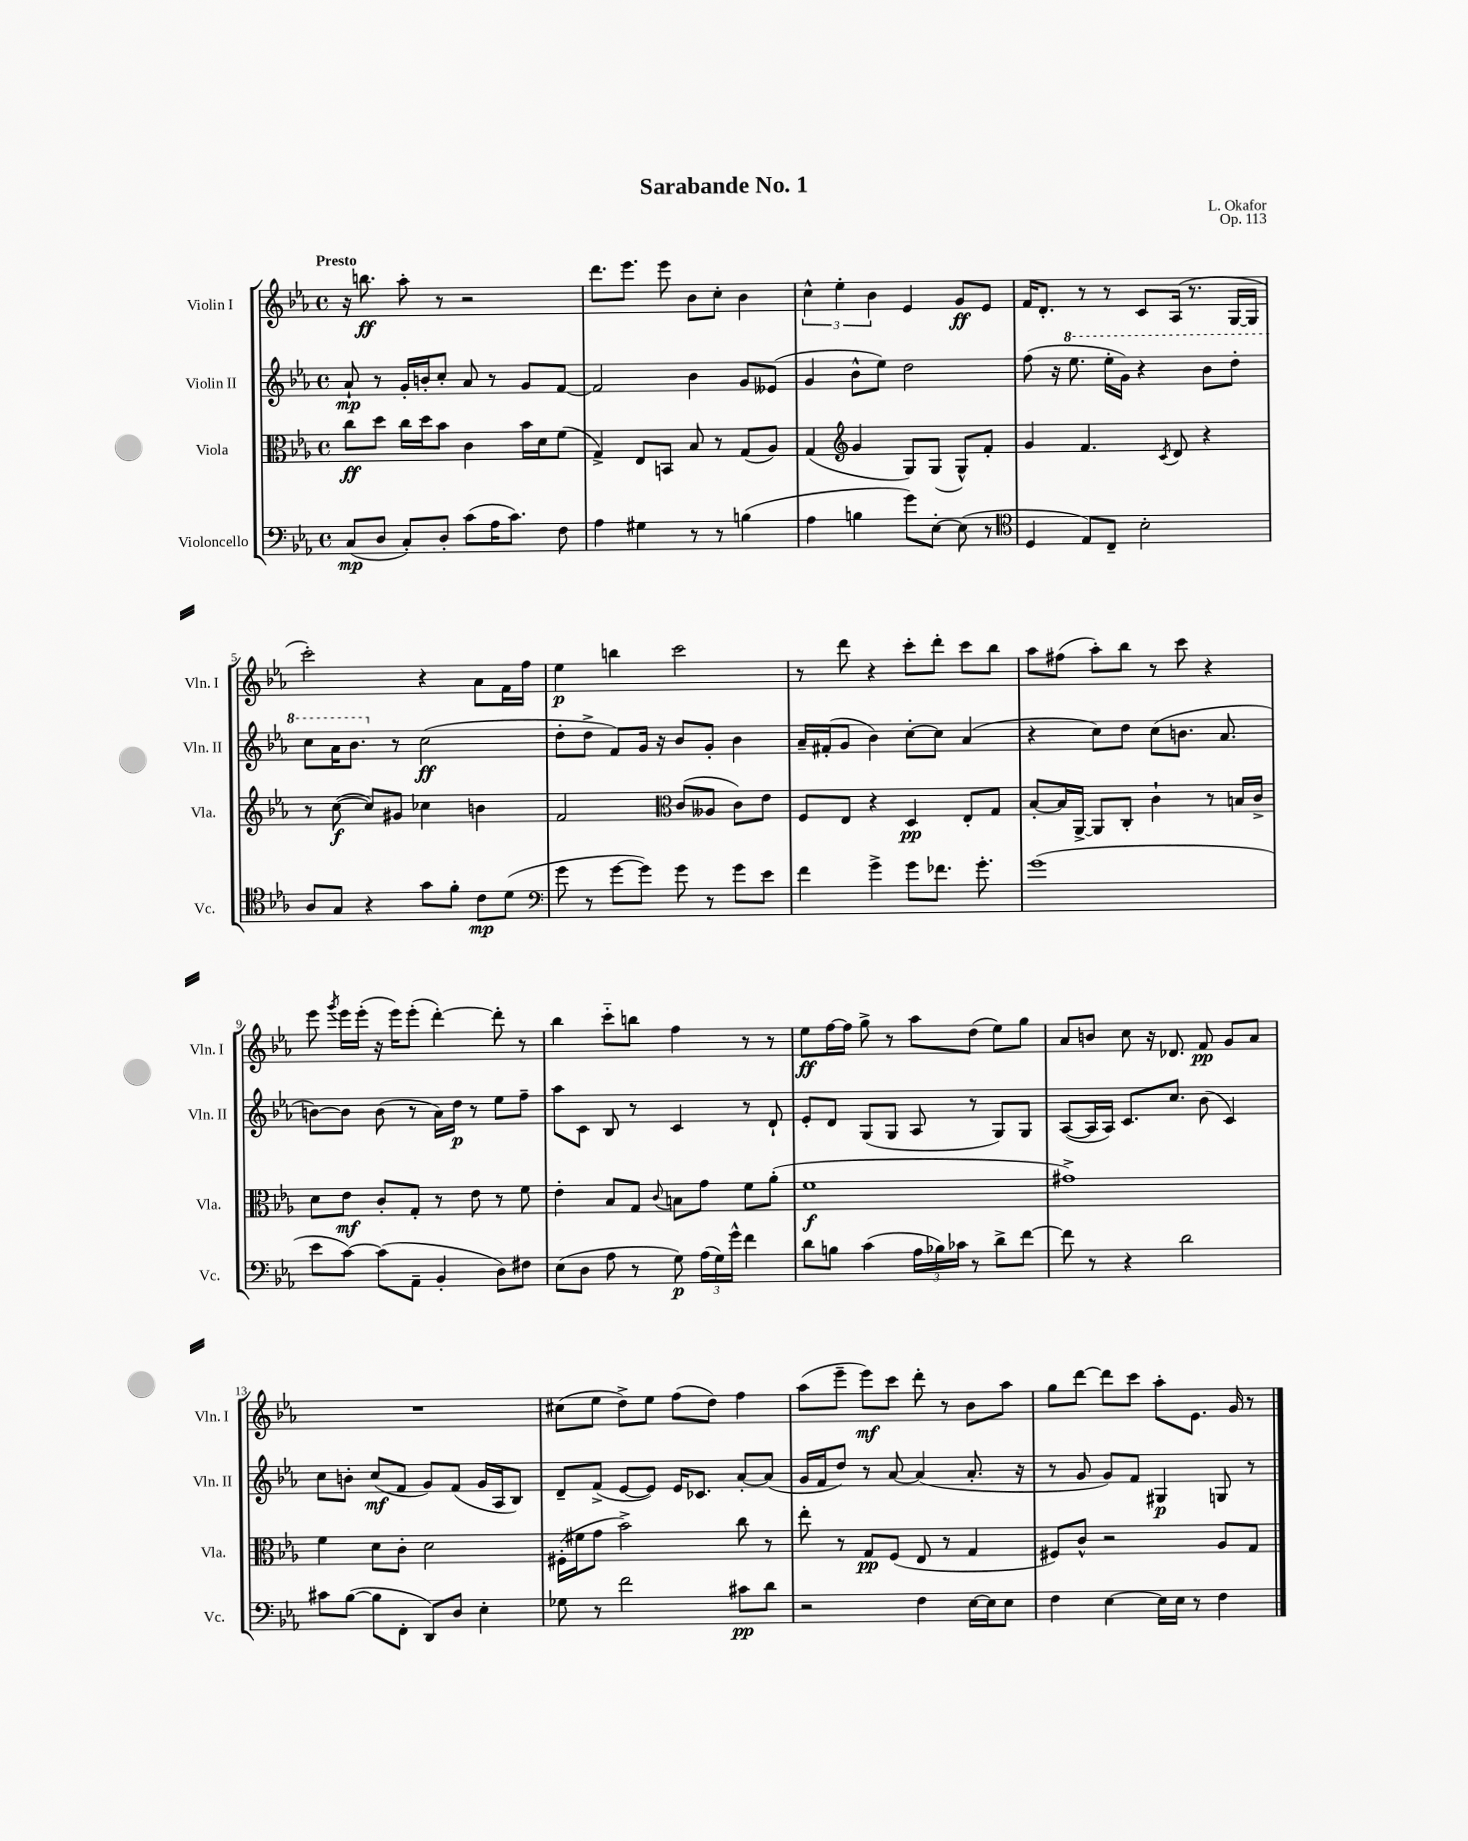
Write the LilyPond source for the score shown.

\header { title = "Sarabande No. 1" composer = "L. Okafor" opus = "Op. 113" }
<<
\new StaffGroup <<
\new Staff = "s0" \with { instrumentName = "Violin I" shortInstrumentName = "Vln. I" } {
    \clef treble \key ees \major \defaultTimeSignature \time 4/4 \tempo "Presto"
    \autoBeamOff r16 b''8.\ff aes''8-. r8 r2 |
    d'''8.[ ees'''8.] ees'''8 bes'8[ c''8]-. bes'4 |
    \tuplet 3/2 { c''4-^ ees''4-. bes'4 } ees'4 g'8[\ff ees'8] |
    f'16[ d'8.]-. r8 r8 c'8[ aes16]( r8. g16[~ g16] |
    c'''2-.) r4 aes'8[ f'16 f''16] |
    ees''4\p b''4 c'''2 |
    r8 d'''8 r4 c'''8[-. d'''8]-. c'''8[ bes''8] |
    aes''8[ fis''8]( aes''8[-.) bes''8] r8 c'''8 r4 |
    ees'''8 \acciaccatura { g'''8 } ees'''16[ ees'''16]-.( r16 ees'''16[) ees'''8]-.( d'''4~-.) d'''8-. r8 |
    bes''4 c'''8[-_ b''8] f''4 r8 r8 |
    ees''8[\ff f''16~ f''16] g''8-> r8 aes''8[ d''8]( ees''8[) g''8] |
    aes'8[ b'8] c''8 r16 des'8. f'8\pp g'8[ aes'8] |
    R1 |
    cis''8[( ees''8] d''8[->) ees''8] f''8[( d''8]) f''4 |
    aes''8[( ees'''8]-- ees'''8[\mf) c'''8] d'''8-. r8 bes'8[ aes''8] |
    g''8[ d'''8]~ d'''8[ c'''8] aes''8[-. ees'8.] g'16 r8 \bar "|." |
}
\new Staff = "s1" \with { instrumentName = "Violin II" shortInstrumentName = "Vln. II" } {
    \clef treble \key ees \major \defaultTimeSignature \time 4/4
    \autoBeamOff aes'8-!\mp r8 g'16[-. b'16-. c''8]-. aes'8 r8 g'8[ f'8]~ |
    f'2 bes'4 g'8[ eeses'8]( |
    g'4 bes'8[-^ ees''8]) d''2 |
    f''8( r16 \ottava #1 ees'''8. ees'''16[-. g''16]) r4 bes''8[ d'''8]-. |
    c'''8[ aes''16 bes''8.] \ottava #0 r8 c''2\ff( |
    d''8[-. d''8]-> f'8[) g'16] r16 bes'8[ g'8]-. bes'4 |
    aes'16[-- fis'16-.( g'8] bes'4) c''8[~-. c''8] aes'4( |
    r4 c''8[) d''8] c''8[( b'8.] aes'8. |
    b'8[~) b'8] b'8( r8 aes'16[) d''16]\p r8 ees''8[ f''8]-- |
    aes''8[ c'8] bes8 r8 c'4 r8 d'8-! |
    ees'8[-. d'8] g8[( g8] aes8 r8 g8[) g8] |
    aes8[~( aes16 aes16]) c'8.[ c''8.] bes'8( c'4) |
    c''8[ b'8]-. c''8[\mf( f'8] g'8[) f'8]( g'16[ aes16 bes8]) |
    d'8[-- f'8]->( ees'8[~ ees'8]) ees'16[ ces'8.] aes'8[~-. aes'8]( |
    g'16[ f'16 d''8]) r8 aes'8~ aes'4( aes'8.-. r16 |
    r8 g'8 g'8[) f'8] gis4\p g8 r8 \bar "|." |
}
\new Staff = "s2" \with { instrumentName = "Viola" shortInstrumentName = "Vla." } {
    \clef alto \key ees \major \defaultTimeSignature \time 4/4
    \autoBeamOff c''8[\ff d''8] c''16[ d''16 bes'8] c'4 bes'16[ d'16 f'8]( |
    g4->) ees8[ b,8] bes8 r8 g8[( aes8]) |
    g4( \clef treble g'4 g8[) g8]( g8[-^) f'8]-. |
    g'4 f'4. \acciaccatura { c'8 } d'8 r4 |
    r8 c''8~\f( c''8[) gis'8] ces''4 b'4 |
    f'2 \clef alto c'8[( aeses8] c'8[) ees'8] |
    f8[ ees8] r4 d4\pp ees8[-. g8] |
    bes8[~-. bes16 aes,16]~-> aes,8[ c8]-. c'4-! r8 b16[ c'16]-> |
    d'8[ ees'8]\mf c'8[-. g8]-. r8 ees'8 r8 f'8 |
    ees'4-. bes8[ g8] \appoggiatura { c'8 } b8[ g'8] f'8[ aes'8]-.( |
    f'1\f |
    gis'1->) |
    f'4 d'8[ c'8]-. d'2 |
    fis16[-.( fis'16 g'8] bes'2->) c''8 r8 |
    ees''8-. r8 g8[\pp f8]( ees8 r8 g4 |
    fis8[) c'8]-^ r2 aes8[ g8] \bar "|." |
}
\new Staff = "s3" \with { instrumentName = "Violoncello" shortInstrumentName = "Vc." } {
    \clef bass \key ees \major \defaultTimeSignature \time 4/4
    \autoBeamOff c8[\mp( d8] c8[-.) d8]-. c'8[( aes16 c'8.]) f8 |
    aes4 gis4 r8 r8 b4( |
    aes4 b4 g'8[) ees8]~-. ees8( r8 |
    \clef tenor d4 ees8[) c8]-- bes2-. |
    aes8[ g8] r4 g'8[ f'8]-. c'8[\mp d'8]( |
    \clef bass g'8 r8 g'8[~ g'8]) g'8 r8 g'8[ ees'8] |
    f'4 g'4-> g'8[ fes'8.] g'8.-. |
    g'1( |
    ees'8[ c'8]~) c'8[( aes,8]-- bes,4-. d8[) fis8] |
    ees8[( d8] aes8 r8 g8\p) \tuplet 3/2 { aes16[( g16) g'16]-^ } f'4 |
    d'8[ b8] c'4( \tuplet 3/2 { aes16[ bes16) ces'16] } r8 d'8[-> f'8]~ |
    f'8 r8 r4 d'2 |
    cis'8[ bes8]~( bes8[ f,8]-. d,8[) d8] ees4-. |
    ges8 r8 f'2 cis'8[\pp d'8] |
    r2 f4 ees16[~ ees16 ees8] |
    f4 ees4~ ees16[ ees16] r8 f4 \bar "|." |
}
>>
>>
